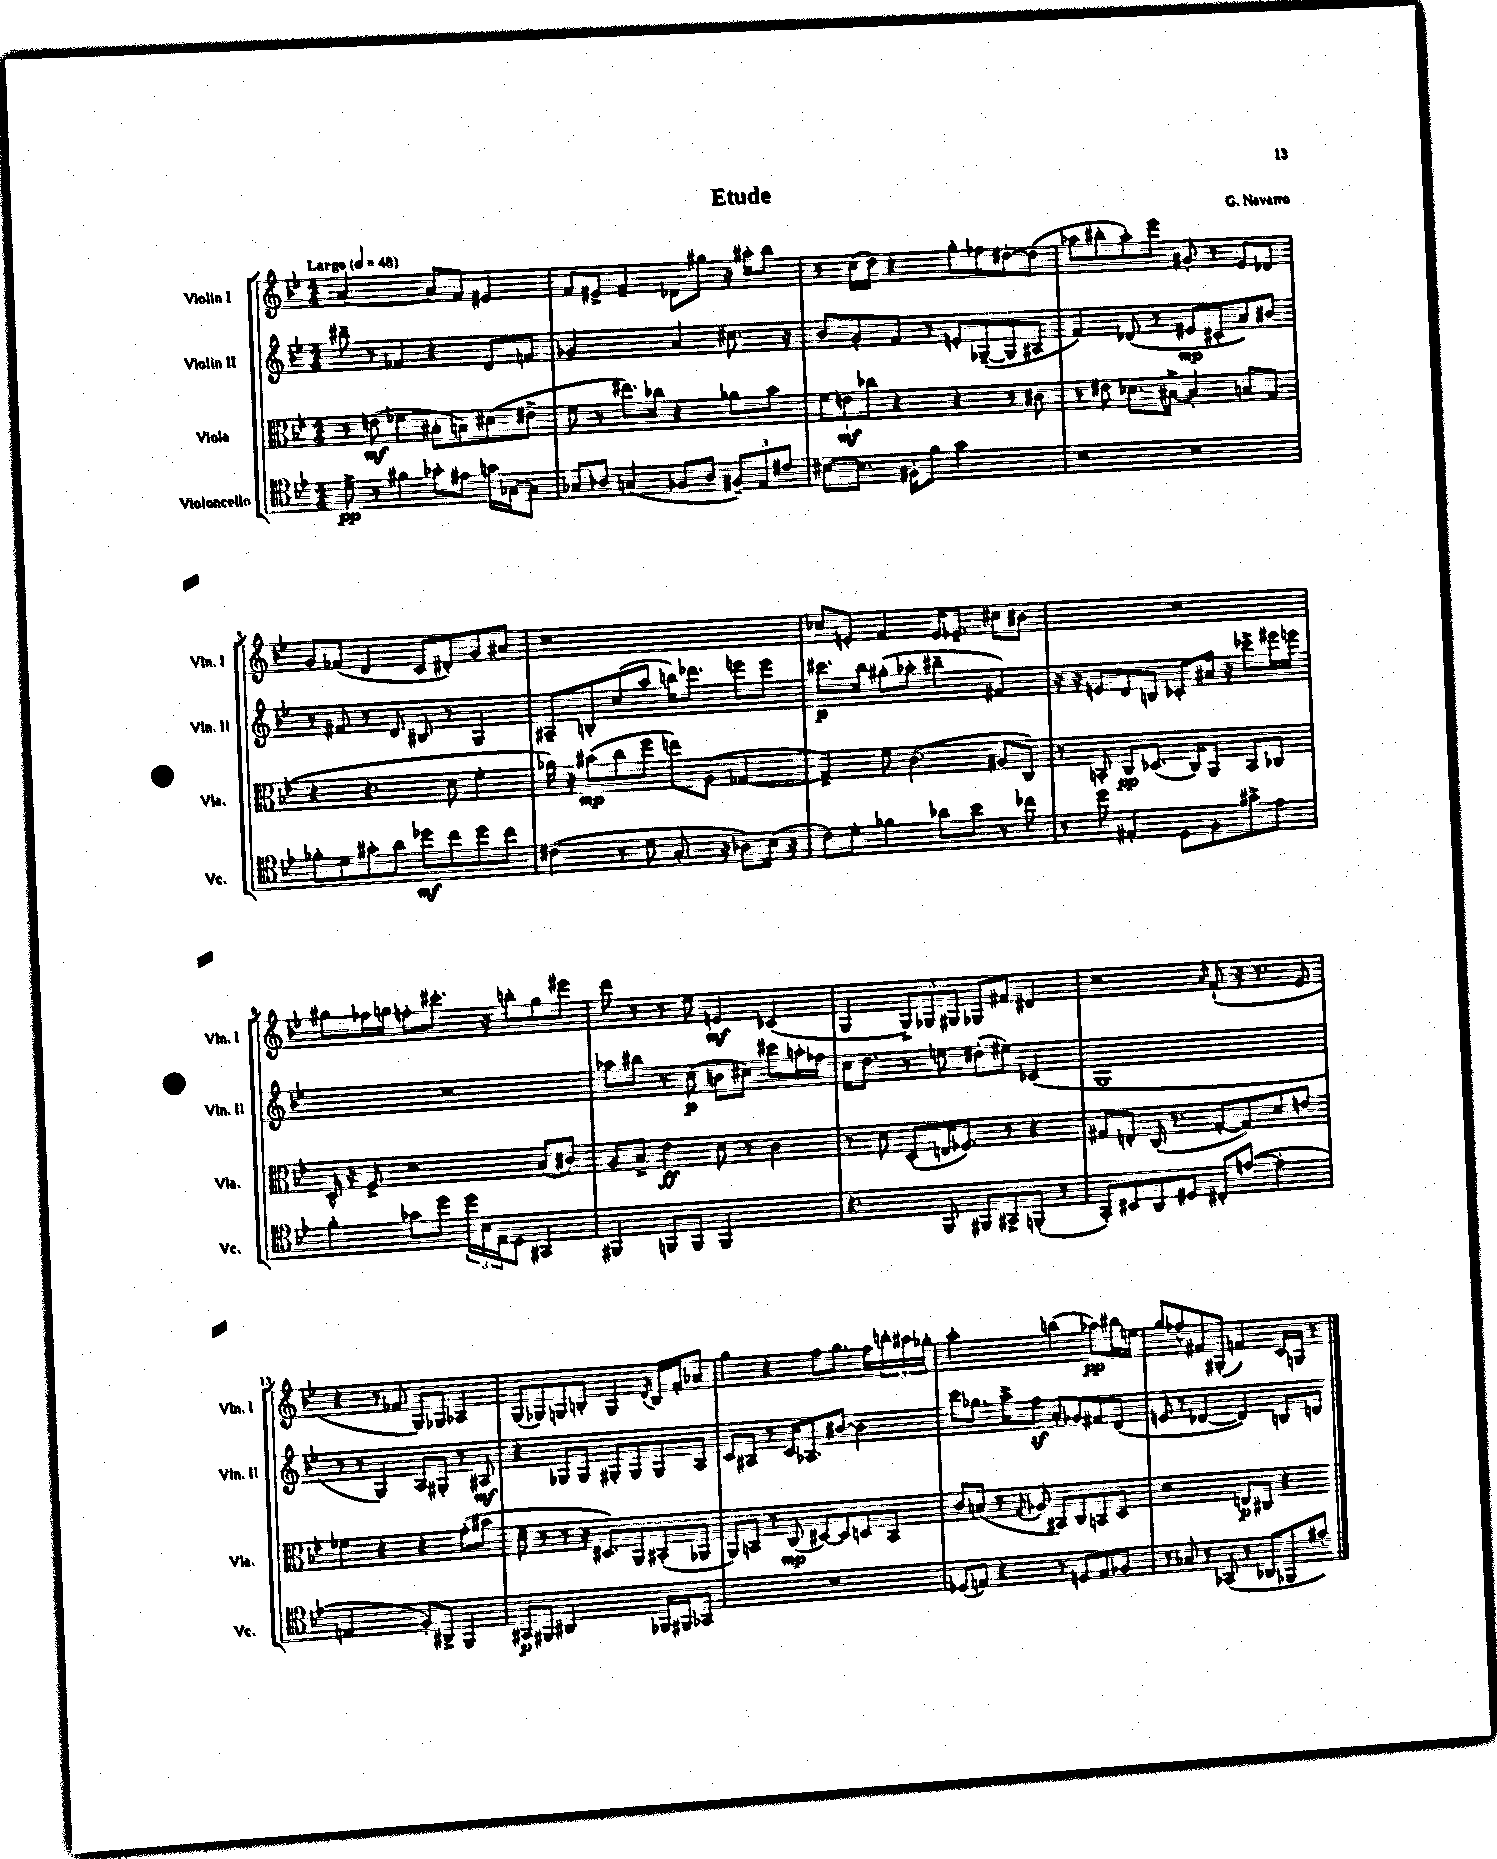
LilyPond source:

\header { title = "Etude" composer = "G. Navarro" }
<<
\new StaffGroup <<
\new Staff = "s0" \with { instrumentName = "Violin I" shortInstrumentName = "Vln. I" } {
    \clef treble \key bes \major \numericTimeSignature \time 4/4 \tempo "Largo" 4 = 48
    a'2~ a'8 f'8 eis'4 |
    f'8 eis'8-> f'4-- des'8 gis''8 r16 ais''16-. bes''8 |
    r8 c''16( d''16) r4 g''8-. fes''8 dis''8~-. dis''8( |
    aes''8 bis''8-. aes''8-.) ees'''8 gis'8-. r8 ees'8 des'8 |
    g'8 fes'8( d'4 c'8 dis'8-.) g'8 ais'8 |
    r1 |
    ces''8 e'8-. f'4 e'16 ees'8.-- cis''8 bis'8 |
    R1 |
    gis''8 fes''16 g''16 f''8-. cis'''8.-. r16 b''8-. g''8 eis'''8 |
    d'''8 r8 r8 ees''8 e'4\mf ces'4( |
    g4 \tuplet 3/2 { g8->) ges8 gis8 } ges8 fis'8 dis'4 |
    r2 \grace { a'16 } f'8-!( r16 r8. ees'8 |
    r4 r8 fes'8 g8) ges8 aes4 |
    g8( ges8) g8 b8-. g4 \acciaccatura { d'8 } b16 f'16-. aes'8 |
    g''4 r4 f''8 g''8. f''16 \tuplet 3/2 { b''16-. ais''16 ges''16-. } |
    a''2-. b''4( aes''8\pp) bis''16 e''16 |
    g''8 fes''8-^ fis'8 gis8-.( f'4) c'16 g16 r8 \bar "|." |
}
\new Staff = "s1" \with { instrumentName = "Violin II" shortInstrumentName = "Vln. II" } {
    \clef treble \key bes \major \numericTimeSignature \time 4/4
    bis''8-- r8 fes'4 r4 d'8 f'8 |
    ges'2 a'4 cis''8. r16 |
    bes'8 g'8-. f'8 r8 e'8-. ges8~--( ges8 ais8 |
    f'4) des'8( r8 eis'8\mp cis'8-. a'8) bis'8 |
    r8 fis'8 r8 d'8 bis8 r8 g4 |
    ais8-- b8-. c''8( a''8 b''16) des'''8. e'''8 e'''8 |
    cis'''8.\p bes''16 gis''8-.( aes''8-. bis''4-- fis'4) |
    r16 r16 e'8 d'8 b8 ces'8-. ais'16 r16 ces'''8-> eis'''16 e'''16 |
    R1 |
    aes''8 bis''8 r8 c''8\p( b'8 cis''8) cis'''8 a''16-. fes''16 |
    c''16 d''8. r8 e''8 dis''8-.( eis''8) ces'4( |
    g1 |
    r8 r8 g4) a8 gis8-. r8 ais8\mf |
    r4 ges8 ges8 gis8-. gis8 gis8 a8 |
    c'8 ais8 r8 c'16 aes8. bis'8~ bis'4 |
    c'''8 ges''8. a''16-> f''8\sf a'8-. ges'8 fis'8 d'8( |
    e'8 r8 des'4~ des'4) b8 d'8 \bar "|." |
}
\new Staff = "s2" \with { instrumentName = "Viola" shortInstrumentName = "Vla." } {
    \clef alto \key bes \major \numericTimeSignature \time 4/4
    r8 e'8\mf( fes'4 bis8-. b8) dis'8( eis'8-> |
    f'8 r8 eis''8.) ces''16 r4 aes'8 bes'8 |
    \tuplet 3/2 { f'8 e'8\mf ces''8 } r4 r4 r8 cis'8 |
    r8 eis'8 des'8. bis16~-> bis4-. b8 g8( |
    r4 r4. d'8 f'4-. |
    aes'16) r16 bis'8\mp( c''8 f''8 e''8) a8( ges4~ |
    ges4->) f'8 c'4.( ais8 c8) |
    r8 b,8-. c8\pp des8.( c16) a,8 b,8 ces8 |
    d16-^ r16 f8-> r2 bes8( cis'8) |
    a8 bes8-> ees'4\ff d'8 r8 c'4 |
    r8 d'8 d8-.( e16 fes8.) r8 r4 |
    gis8 e8-. c16( r8. gis8~-. gis8) d'8 e'8 |
    fes'4 r4 r4 g'8-.( bis'8 |
    d'8-- r8 r8 r16 dis8.) a,8 bis,8-.( aes,8 |
    a,8) b,8 r8 c8\mp( dis8~) dis8 d8 b,8 |
    c'8 b8( r8 \appoggiatura { g8 } aes8 bis,8) c8 b,8 d8 |
    r2 e8\p cis8 r4 \bar "|." |
}
\new Staff = "s3" \with { instrumentName = "Violoncello" shortInstrumentName = "Vc." } {
    \clef tenor \key bes \major \numericTimeSignature \time 4/4
    d'8->\pp r8 fis'4 ges'8-. eis'8 g'16 ges16~ ges8 |
    ges8 aes8 g4( fes8 aes8 \tuplet 3/2 { fis8--) ees8 cis'8 } |
    bis8~ bis8. fis16-. f'8 g'2 |
    r2 r2 |
    fes'8-. d'8 gis'8-. a'8 des''8\mf c''8 des''8 c''8 |
    cis'4( r8 d'8 g8.-. r16 aes8) bes16( r16 |
    c'8) d'8-. fes'4 aes'8 bes'8 r8 ces''8 |
    r8 d''8 eis4-. d8 f8 gis'8-> ees'8 |
    f'4-. ges'8 d''8 \tuplet 3/2 { d''16 bes16 ees16 } d8 gis,4 |
    fis,4 f,8 f,8 f,2 |
    r4. f,8 fis,8 gis,8-> f,8-.( r8 |
    g,8-.) bis,8 a,8 dis8 cis8-. e'8~( e'4-. |
    e2 f8-.) ais,8-> f,4 |
    gis,8\p fis,8 ais,2 fes,16 fis,16 ges,8 |
    R1 |
    des8( e8) r4 r8 d8 e8 fes8 |
    r8 ges8 r8 ges,8( r8 aes,8 fes,8 eis'8-.) \bar "|." |
}
>>
>>
